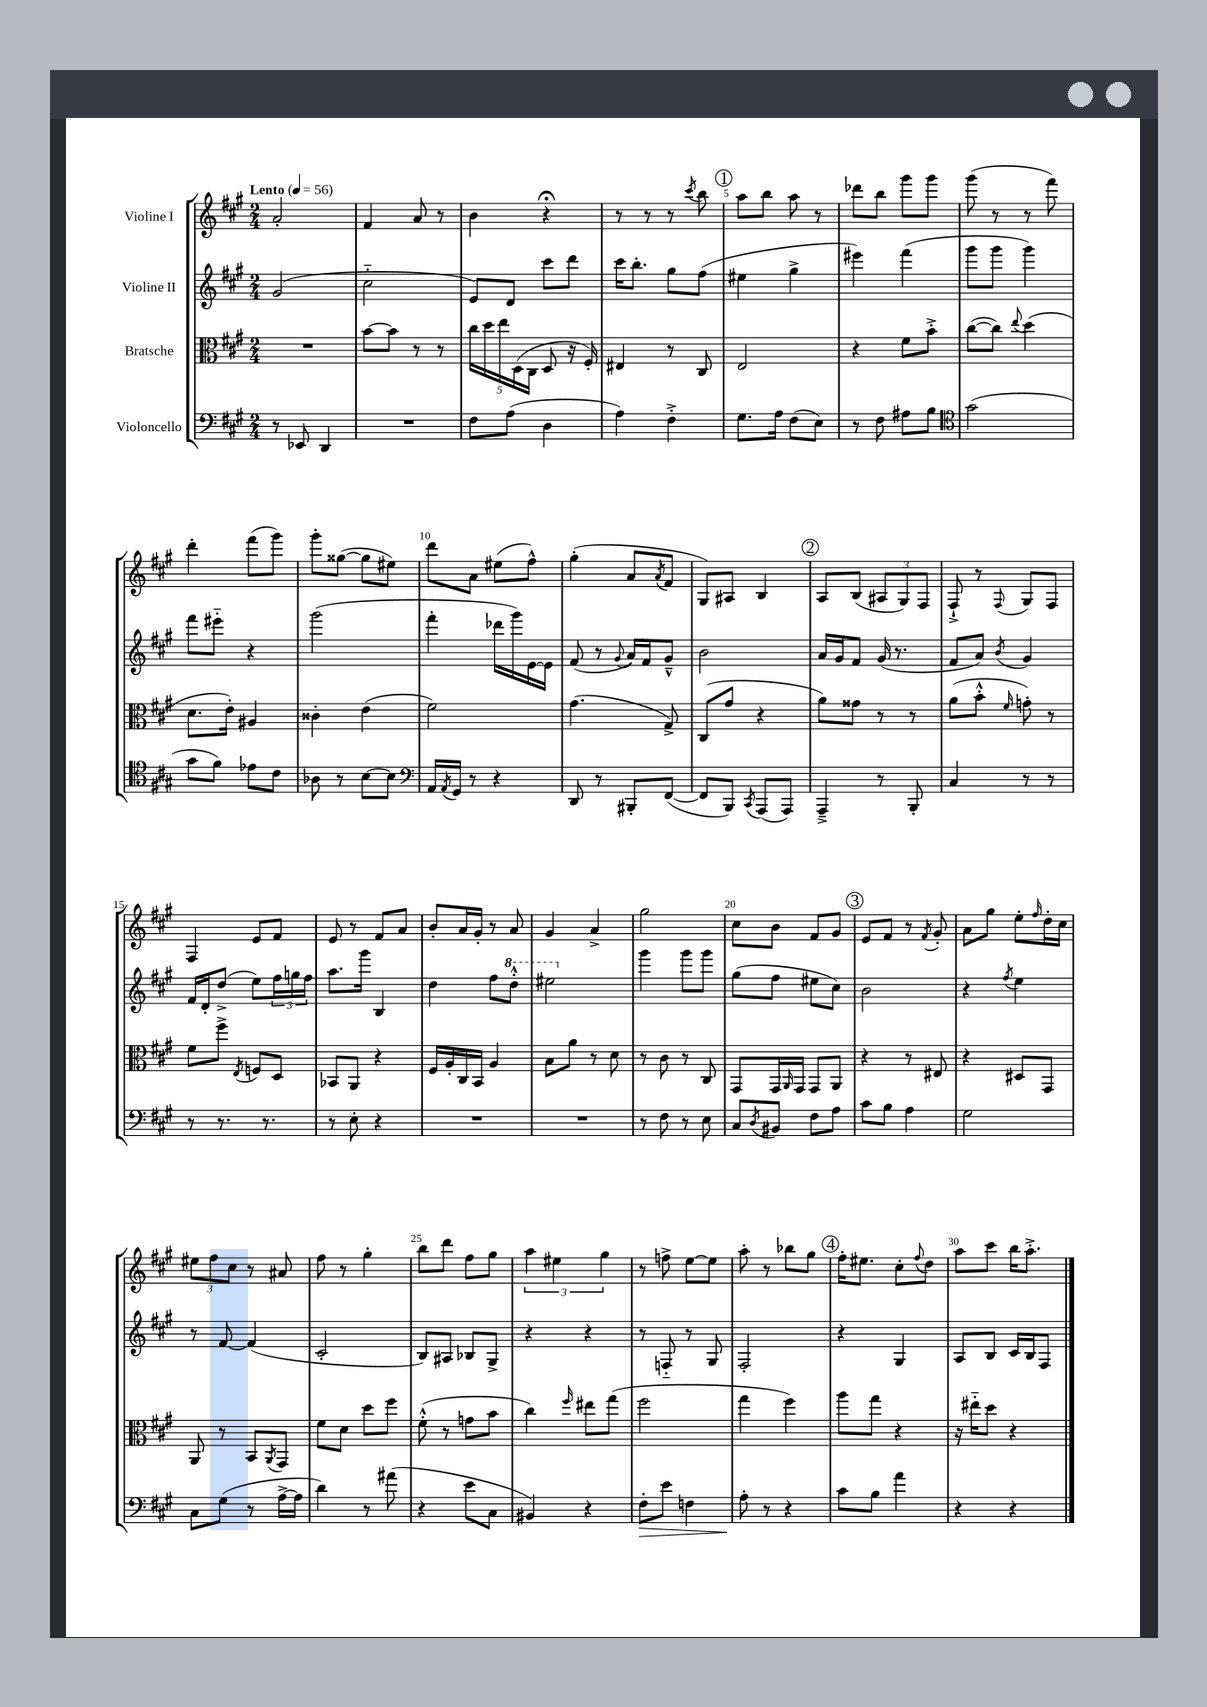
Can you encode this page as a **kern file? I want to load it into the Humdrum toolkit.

**kern	**dynam	**kern	**kern	**kern
*part4	*part4	*part3	*part2	*part1
*staff4	*staff4	*staff3	*staff2	*staff1
*I"Violoncello	*	*I"Bratsche	*I"Violine II	*I"Violine I
*clefF4	*	*clefC3	*clefG2	*clefG2
*k[f#c#g#]	*	*k[f#c#g#]	*k[f#c#g#]	*k[f#c#g#]
*M2/4	*	*M2/4	*M2/4	*M2/4
*MM56	*	*MM56	*MM56	*MM56
=1	=1	=1	=1	=1
!	!	!	!	!LO:TX:a:B:t=Lento
8r	.	2r	(2g#/	2a'/
8EE-X/	.	.	.	.
4DD/	.	.	.	.
=2	=2	=2	=2	=2
2r	.	[8b\L	2cc#\	4f#/
.	.	8b\J]	.	.
.	.	8r	.	8a/
.	.	8r	.	8r
=3	=3	=3	=3	=3
8F#\L	.	20cc#\LL	8e/L)	4b\
.	.	20dd\	.	.
.	.	20ee\	.	.
(8A\J	.	.	8d/J	.
.	.	(20D\	.	.
.	.	20C#\JJ	.	.
4D\	.	8D/	8ccc#\L	4r;<
.	.	16r	8ddd\J	.
.	.	16F#'/)	.	.
=4	=4	=4	=4	=4
4A\)	.	4E#X/	16ccc#\KL	8r
.	.	.	8.bb'\J	.
.	.	.	.	8r
4F#'^\	.	8r	8gg#\L	8r
.	.	.	.	8qccc#/
.	.	8C#/	(8ff#\J	8bb\
!!LO:REH:place=s1:t=1
=5	=5	=5	=5	=5
8.G#\L	.	2E/	4ee#X\	8aa\L
.	.	.	.	8bb\J
16A\Jk	.	.	.	.
(8F#\L	.	.	4gg#^\	8aa\
8E\J)	.	.	.	8r
=6	=6	=6	=6	=6
8r	.	4r	4eee#X\)	8ddd-X\L
8F#\	.	.	.	8bb\J
8A#X\L	.	8f#\L	(4fff#\	8ggg#\L
8B\J	.	8b'^\J	.	8ggg#\J
=7	=7	=7	=7	=7
*clefC4	*	*	*	*
(2g#\	.	([8cc#\L	8ggg#\L	(8ggg#\
.	.	8cc#\J])	8ggg#\J	8r
.	.	8qqee/	.	.
.	.	(4dd\	4ggg#\)	8r
.	.	.	.	8fff#\)
!!LO:LB:g=z
=8	=8	=8	=8	=8
8g#\L	.	8.d\L	8fff#\L	4ddd'\
8f#\J)	.	.	8eee#X\J	.
.	.	16e'\Jk)	.	.
8e-X\L	.	4A#X/	4r	(8fff#\L
8c#\J	.	.	.	8ggg#\J)
=9	=9	=9	=9	=9
8A-X\	.	4c##X'\	(2ggg#\	8ggg#'\L
8r	.	.	.	([8gg##X\J
[8B\L	.	(4e\	.	8gg##\L]
8B\J]	.	.	.	8ee#X\J)
=10	=10	=10	=10	=10
*clefF4	*	*	*	*
16AA/LL	.	2f#\)	4fff#'\	8ddd\L
8qAA/	.	.	.	.
16GG#/JJ	.	.	.	.
8r	.	.	.	8a\J
4r	.	.	16ddd-X\LL	(8ee#X\L
.	.	.	16ggg#\)	.
.	.	.	[16e\	8ff#^^\J)
.	.	.	16e\JJ]	.
=11	=11	=11	=11	=11
8DD/	.	(4.g#\	(8f#/	(4gg#'\
8r	.	.	8r	.
.	.	.	8qqg#/	.
8BBB#X'/L	.	.	16a/LL)	8a/L
.	.	.	16f#/J	.
.	.	.	.	8qa/
([8FF#/J	.	8G#^/)	8g#~^^/J	8f#/J
=12	=12	=12	=12	=12
8FF#/L]	.	(8C#/L	2b\	8G#/L)
8BBB/J)	.	8g#/J	.	8A#X/J
8qCC#/	.	.	.	.
(8AAA/L	.	4r	.	4B/
8AAA/J)	.	.	.	.
!!LO:REH:place=s1:t=2
=13	=13	=13	=13	=13
4AAA~^/	.	8a\L)	16a/LL	8A/L
.	.	.	16g#/J	.
.	.	8g##X\J	8f#/J	(8B/J
8r	.	8r	(16g#/	12A#X/L
.	.	.	8.r	.
.	.	.	.	12G#/)
8BBB'/	.	8r	.	.
.	.	.	.	12F#/J
=14	=14	=14	=14	=14
4C#/	.	(8a\L	8f#/L	8F#`^/
.	.	8b'^^\J	8a/J)	8r
.	.	16qqf#/	8qb/	8qqF#/
8r	.	8gn'\)	4g#/	8G#/L
8r	.	8r	.	8F#/J
!!LO:LB:g=z
=15	=15	=15	=15	=15
8r	.	8f#\L	16f#/LL	4F#/
.	.	.	16d'/J	.
8.r	.	8ff#^\J	(8dd^/J	.
.	.	8qE/	.	.
.	.	8Fn/L	8ee\L)	8e/L
8.r	.	.	.	.
.	.	8D/J	24ff#\L	8f#/J
.	.	.	24ggn\	.
.	.	.	24ff#\JJ	.
=16	=16	=16	=16	=16
8r	.	8BB-X/L	8.aa\L	8e/
8E'\	.	8AA/J	.	8r
.	.	.	16ggg#\Jk	.
4r	.	4r	4B/	8f#/L
.	.	.	.	8a/J
=17	=17	=17	=17	=17
2r	.	16F#/LL	4dd\	8b'/L
.	.	16A'/	.	.
.	.	16C#/	.	16a/L
.	.	16BB/JJ	.	16g#'/JJ
.	.	4A/	8ff#\L	8r
*	*	*	*8va	*
.	.	.	8ddd'^^\J	8a/
=18	=18	=18	=18	=18
2r	.	8B\L	2eee#X\	4g#/
.	.	8a\J	.	.
.	.	8r	.	4a^/
.	.	8d\	.	.
=19	=19	=19	=19	=19
*	*	*	*X8va	*
8r	.	8r	4ggg#\	2gg#\
8F#\	.	8c#\	.	.
8r	.	8r	8ggg#\L	.
8E\	.	8C#/	8ggg#\J	.
=20	=20	=20	=20	=20
8C#/L	.	8GG#/L	(8gg#\L	8cc#\L
8qD/	.	.	.	.
8BB#X/J	.	16GG#/L	8ff#\J	8b\J
.	.	16qqAA/	.	.
.	.	16GG#/JJ	.	.
8F#\L	.	8GG#/L	8ee#X\L	8f#/L
8A\J	.	8AA/J	8cc#\J)	8g#/J
!!LO:REH:place=s1:t=3
=21	=21	=21	=21	=21
8c#\L	.	4r	2b\	8e/L
8B\J	.	.	.	8f#/J
4A\	.	8r	.	8r
.	.	.	.	8qf#/
.	.	8E#X/	.	8g#'/
=22	=22	=22	=22	=22
2G#\	.	4r	4r	8a\L
.	.	.	.	8gg#\J
.	.	.	8qff#/	.
.	.	8D#X/L	4ee\	8ee'\L
.	.	.	.	16qqff#/
.	.	8GG#/J	.	16dd'\L
.	.	.	.	16cc#\JJ
!!LO:LB:g=z
=23	=23	=23	=23	=23
8C#\L	.	8AA/	8r	12ee#X\L
.	.	.	.	12ff#\
(8G#\J	.	8r	[8f#/	.
.	.	.	.	12cc#\J
8r	.	8BB/L	(4f#/]	8r
.	.	8qAA/	.	.
[16A^\LL	.	8GG#/J	.	8a#X/
16A\JJ]	.	.	.	.
=24	=24	=24	=24	=24
4d\)	.	8f#\L	2c#'/	8ff#\
.	.	8d\J	.	8r
8r	.	8dd\L	.	4gg#'\
(8a#X\	.	8ff#\J	.	.
=25	=25	=25	=25	=25
4r	.	(8f#'^^\	8B/L)	8bb\L
.	.	8r	8A#X/J	8ddd\J
8e\L	.	8gn\L	8B-X/L	8ff#\L
8C#\J	.	8b\J	8G#^/J	8gg#\J
=26	=26	=26	=26	=26
4BB#X/)	.	4cc#\)	4r	6aa\
.	.	.	.	6ee#X\
.	.	16qqff#/	.	.
4r	.	8ee#X\L	4r	.
.	.	.	.	6gg#\
.	.	(8gg#\J	.	.
=27	=27	=27	=27	=27
!	!LO:HP:b	!	!	!
8F#'\L	>	2ff#\	8r	8r
8e\J	.	.	8Fn/	8ffn^\
4Fn\	.	.	8r	[8ee\L
.	.	.	8G#/	8ee\J]
=28	=28	=28	=28	=28
8A'\	.	4gg#\	2F#'/	8aa'\
8r	]	.	.	8r
4r	.	4ff#\)	.	8bb-X\L
.	.	.	.	8gg#\J
!!LO:REH:place=s1:t=4
=29	=29	=29	=29	=29
8c#\L	.	8aa\L	4r	16ff#'\KL
.	.	.	.	8.ee#X\J
8B\J	.	8gg#\J	.	.
4a\	.	4r	4G#/	8cc#'\L
.	.	.	.	8qqff#/
.	.	.	.	8dd\J
=30	=30	=30	=30	=30
4r	.	16r	8A/L	8aa\L
.	.	16ee#X\KL	.	.
.	.	8dd\J	8B/J	8ccc#\J
4r	.	4r	16c#/LL	16bb\KL
.	.	.	16B/J	8.aa'^\J
.	.	.	8F#/J	.
==	==	==	==	==
*-	*-	*-	*-	*-
